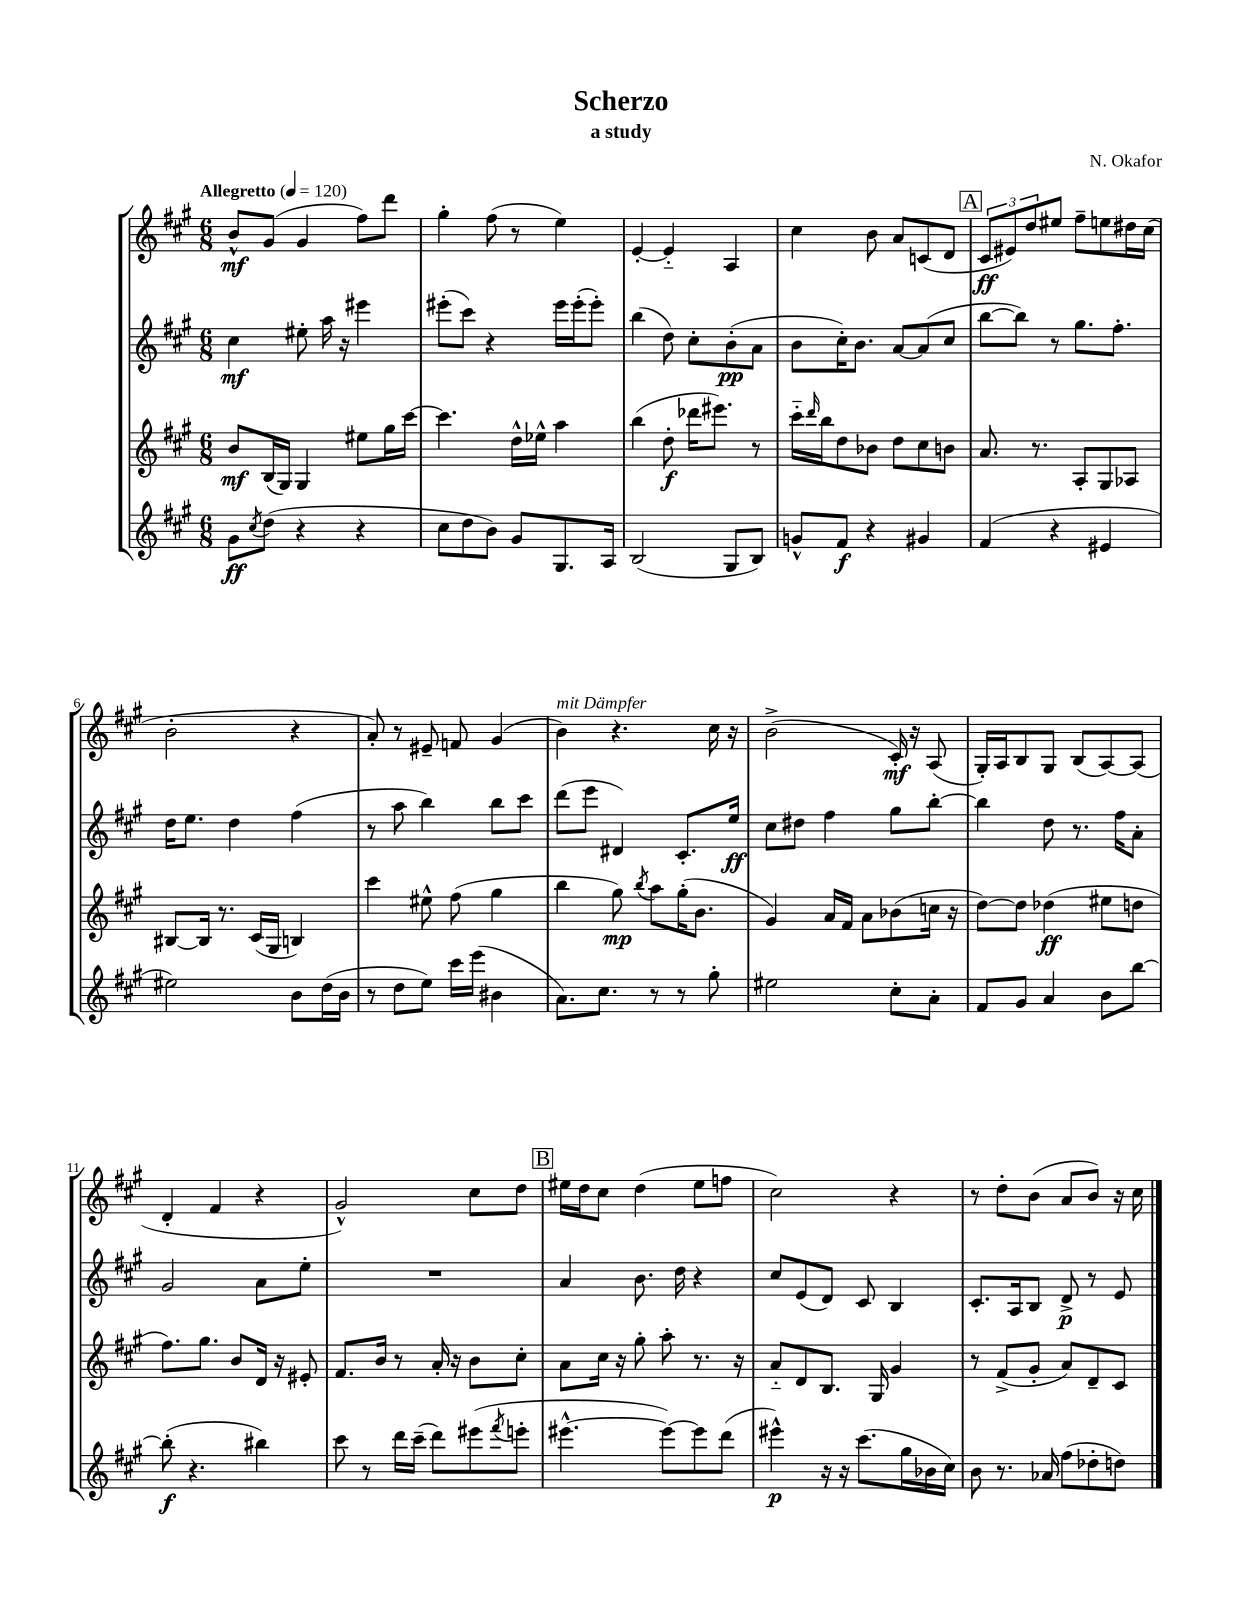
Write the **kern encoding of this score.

**kern	**dynam	**kern	**dynam	**kern	**dynam	**kern	**dynam
*part4	*part4	*part3	*part3	*part2	*part2	*part1	*part1
*staff4	*staff4	*staff3	*staff3	*staff2	*staff2	*staff1	*staff1
*clefG2	*	*clefG2	*	*clefG2	*	*clefG2	*
*k[f#c#g#]	*	*k[f#c#g#]	*	*k[f#c#g#]	*	*k[f#c#g#]	*
*M6/8	*	*M6/8	*	*M6/8	*	*M6/8	*
*MM120	*	*MM120	*	*MM120	*	*MM120	*
=1	=1	=1	=1	=1	=1	=1	=1
!	!	!	!	!	!	!LO:TX:a:B:t=Allegretto	!
8g#\L	ff	8b/L	mf	4cc#\	mf	8b^^/L	mf
8qcc#/	.	.	.	.	.	.	.
(8dd\J	.	(16B/L	.	.	.	(8g#/J	.
.	.	16G#/JJ)	.	.	.	.	.
4r	.	4G#/	.	8ee#X'\	.	4g#/	.
.	.	.	.	16aa\	.	.	.
.	.	.	.	16r	.	.	.
4r	.	8ee#X\L	.	4eee#X\	.	8ff#\L)	.
.	.	16gg#\L	.	.	.	8ddd\J	.
.	.	[16ccc#\JJ	.	.	.	.	.
=2	=2	=2	=2	=2	=2	=2	=2
8cc#\L	.	4.ccc#\]	.	(8eee#X'\L	.	4gg#'\	.
8dd\	.	.	.	8ccc#\J)	.	.	.
8b\J)	.	.	.	4r	.	(8ff#\	.
8g#/L	.	16dd^^\LL	.	.	.	8r	.
.	.	16ee-X^^\JJ	.	.	.	.	.
8.G#/	.	4aa\	.	16eee#\LL	.	4ee\)	.
.	.	.	.	(16eee#'\J	.	.	.
.	.	.	.	8eee#'\J)	.	.	.
16A/Jk	.	.	.	.	.	.	.
=3	=3	=3	=3	=3	=3	=3	=3
(2B/	.	(4bb\	.	(4bb\	.	[4e'/	.
.	.	8dd'\	f	8dd\)	.	4e/]	.
.	.	16ddd-X\KL	.	8cc#'\L	.	.	.
.	.	8.eee#X\J)	.	.	.	.	.
8G#/L	.	.	.	(8b'\	pp	4A/	.
8B/J)	.	8r	.	8a\J	.	.	.
=4	=4	=4	=4	=4	=4	=4	=4
8gn^^/L	.	16ccc#\LL	.	8b\L	.	4cc#\	.
.	.	16qqddd/	.	.	.	.	.
.	.	16bb\J	.	.	.	.	.
8f#/J	f	8dd\	.	16cc#'\K)	.	.	.
.	.	.	.	8.b\J	.	.	.
4r	.	8b-X\J	.	.	.	8b\	.
.	.	8dd\L	.	[8a/L	.	8a/L	.
4g#X/	.	8cc#\	.	(8a/]	.	(8cn/	.
.	.	8bn\J	.	8cc#/J	.	8d/J	.
!!LO:REH:place=s1:t=A
=5	=5	=5	=5	=5	=5	=5	=5
(4f#/	.	8.a/	.	[8bb\L	.	12c#/L	ff
.	.	.	.	.	.	12e#X/)	.
.	.	.	.	8bb\J])	.	.	.
.	.	.	.	.	.	12dd/	.
.	.	8.r	.	.	.	.	.
4r	.	.	.	8r	.	8ee#X/J	.
.	.	8A'/L	.	8.gg#\L	.	8ff#~\L	.
4e#X/	.	8G#/	.	.	.	8een\	.
.	.	.	.	8.ff#'\J	.	.	.
.	.	8A-X/J	.	.	.	16dd#X\L	.
.	.	.	.	.	.	(16cc#\JJ	.
!!LO:LB:g=z
=6	=6	=6	=6	=6	=6	=6	=6
2ee#X\)	.	[8B#X/L	.	16dd\KL	.	2b'\	.
.	.	.	.	8.ee\J	.	.	.
.	.	16B#/Jk]	.	.	.	.	.
.	.	8.r	.	.	.	.	.
.	.	.	.	4dd\	.	.	.
.	.	(16c#/LL	.	.	.	.	.
.	.	16G#/JJ	.	.	.	.	.
8b\L	.	4Bn/)	.	(4ff#\	.	4r	.
(16dd\L	.	.	.	.	.	.	.
16b\JJ	.	.	.	.	.	.	.
=7	=7	=7	=7	=7	=7	=7	=7
8r	.	4ccc#\	.	8r	.	8a'/)	.
8dd\L	.	.	.	8aa\	.	8r	.
8ee\J)	.	8ee#X^^\	.	4bb\)	.	8e#X~/	.
16ccc#\LL	.	(8ff#\	.	.	.	8fn/	.
(16eee\JJ	.	.	.	.	.	.	.
4b#X\	.	4gg#\	.	8bb\L	.	(4g#/	.
.	.	.	.	8ccc#\J	.	.	.
=8	=8	=8	=8	=8	=8	=8	=8
!	!	!	!	!	!	!LO:TX:a:i:t=mit Dämpfer	!
8.a\L)	.	4bb\	.	(8ddd\L	.	4b\)	.
.	.	.	.	8eee\J	.	.	.
8.cc#\J	.	.	.	.	.	.	.
.	.	8gg#\)	mp	4d#X/)	.	4.r	.
.	.	8qbb/	.	.	.	.	.
8r	.	8aa\L	.	.	.	.	.
8r	.	(16gg#'\K	.	8.c#'/L	.	.	.
.	.	8.b\J	.	.	.	.	.
8gg#'\	.	.	.	.	.	16cc#\	.
.	.	.	.	16ee/Jk	ff	16r	.
=9	=9	=9	=9	=9	=9	=9	=9
2ee#X\	.	4g#/)	.	8cc#\L	.	(2b^\	.
.	.	.	.	8dd#X\J	.	.	.
.	.	16a/LL	.	4ff#\	.	.	.
.	.	16f#/JJ	.	.	.	.	.
.	.	8a\L	.	.	.	.	.
8cc#'\L	.	(8b-X\	.	8gg#\L	.	16c#'/)	mf
.	.	.	.	.	.	16r	.
8a'\J	.	16ccn\Jk	.	[8bb'\J	.	(8A/	.
.	.	16r	.	.	.	.	.
=10	=10	=10	=10	=10	=10	=10	=10
8f#/L	.	[8dd\L)	.	4bb\]	.	16G#'/LL)	.
.	.	.	.	.	.	16A/J	.
8g#/J	.	8dd\J]	.	.	.	8B/	.
4a/	.	(4dd-X\	ff	8dd\	.	8G#/J	.
.	.	.	.	8.r	.	(8B/L	.
8b\L	.	8ee#X\L	.	.	.	[8A/)	.
.	.	.	.	16ff#\KL	.	.	.
[8bb\J	.	8ddn\J	.	8a'\J	.	(8A/J]	.
!!LO:LB:g=z
=11	=11	=11	=11	=11	=11	=11	=11
(8bb'\]	f	8.ff#\L)	.	2g#/	.	4d'/	.
4.r	.	.	.	.	.	.	.
.	.	8.gg#\J	.	.	.	.	.
.	.	.	.	.	.	4f#/	.
.	.	8b/L	.	.	.	.	.
4bb#X\)	.	16d/Jk	.	8a\L	.	4r	.
.	.	16r	.	.	.	.	.
.	.	8e#X'/	.	8ee'\J	.	.	.
=12	=12	=12	=12	=12	=12	=12	=12
8ccc#\	.	8.f#/L	.	2.r	.	2g#^^/)	.
8r	.	.	.	.	.	.	.
.	.	16b/Jk	.	.	.	.	.
16ddd\LL	.	8r	.	.	.	.	.
(16ccc#~\JJ	.	.	.	.	.	.	.
8ddd\L)	.	16a'/	.	.	.	.	.
.	.	16r	.	.	.	.	.
(8eee#X\	.	8b\L	.	.	.	8cc#\L	.
8qfff#/	.	.	.	.	.	.	.
8eeen'\J	.	8cc#'\J	.	.	.	8dd\J	.
!!LO:REH:place=s1:t=B
=13	=13	=13	=13	=13	=13	=13	=13
[4.eee#X^^\	.	8a\L	.	4a/	.	16ee#X\LL	.
.	.	.	.	.	.	16dd\J	.
.	.	16cc#\Jk	.	.	.	8cc#\J	.
.	.	16r	.	.	.	.	.
.	.	8gg#'\	.	8.b\	.	(4dd\	.
8eee#\L_)	.	8aa'\	.	.	.	.	.
.	.	.	.	16dd\	.	.	.
8eee#\]	.	8.r	.	4r	.	8ee#\L	.
(8ddd\J	.	.	.	.	.	8ffn\J	.
.	.	16r	.	.	.	.	.
=14	=14	=14	=14	=14	=14	=14	=14
4eee#X^^\)	p	8a/L	.	8cc#/L	.	2cc#\)	.
.	.	8d/	.	(8e/	.	.	.
16r	.	8.B/J	.	8d/J)	.	.	.
16r	.	.	.	.	.	.	.
(8.ccc#\L	.	.	.	8c#/	.	.	.
.	.	16G#/	.	.	.	.	.
.	.	4g#/	.	4B/	.	4r	.
16gg#\L	.	.	.	.	.	.	.
16b-X\	.	.	.	.	.	.	.
16cc#\JJ)	.	.	.	.	.	.	.
=15	=15	=15	=15	=15	=15	=15	=15
8b\	.	8r	.	8.c#'/L	.	8r	.
8.r	.	(8f#^/L	.	.	.	8dd'\L	.
.	.	.	.	16A/k	.	.	.
.	.	8g#'/J	.	8B/J	.	(8b\J	.
16a-X/	.	.	.	.	.	.	.
(8ff#\L	.	8a/L)	.	8d^/	p	8a/L	.
8dd-X'\	.	8d~/	.	8r	.	8b/J)	.
8ddn\J)	.	8c#/J	.	8e/	.	16r	.
.	.	.	.	.	.	16cc#\	.
==	==	==	==	==	==	==	==
*-	*-	*-	*-	*-	*-	*-	*-
